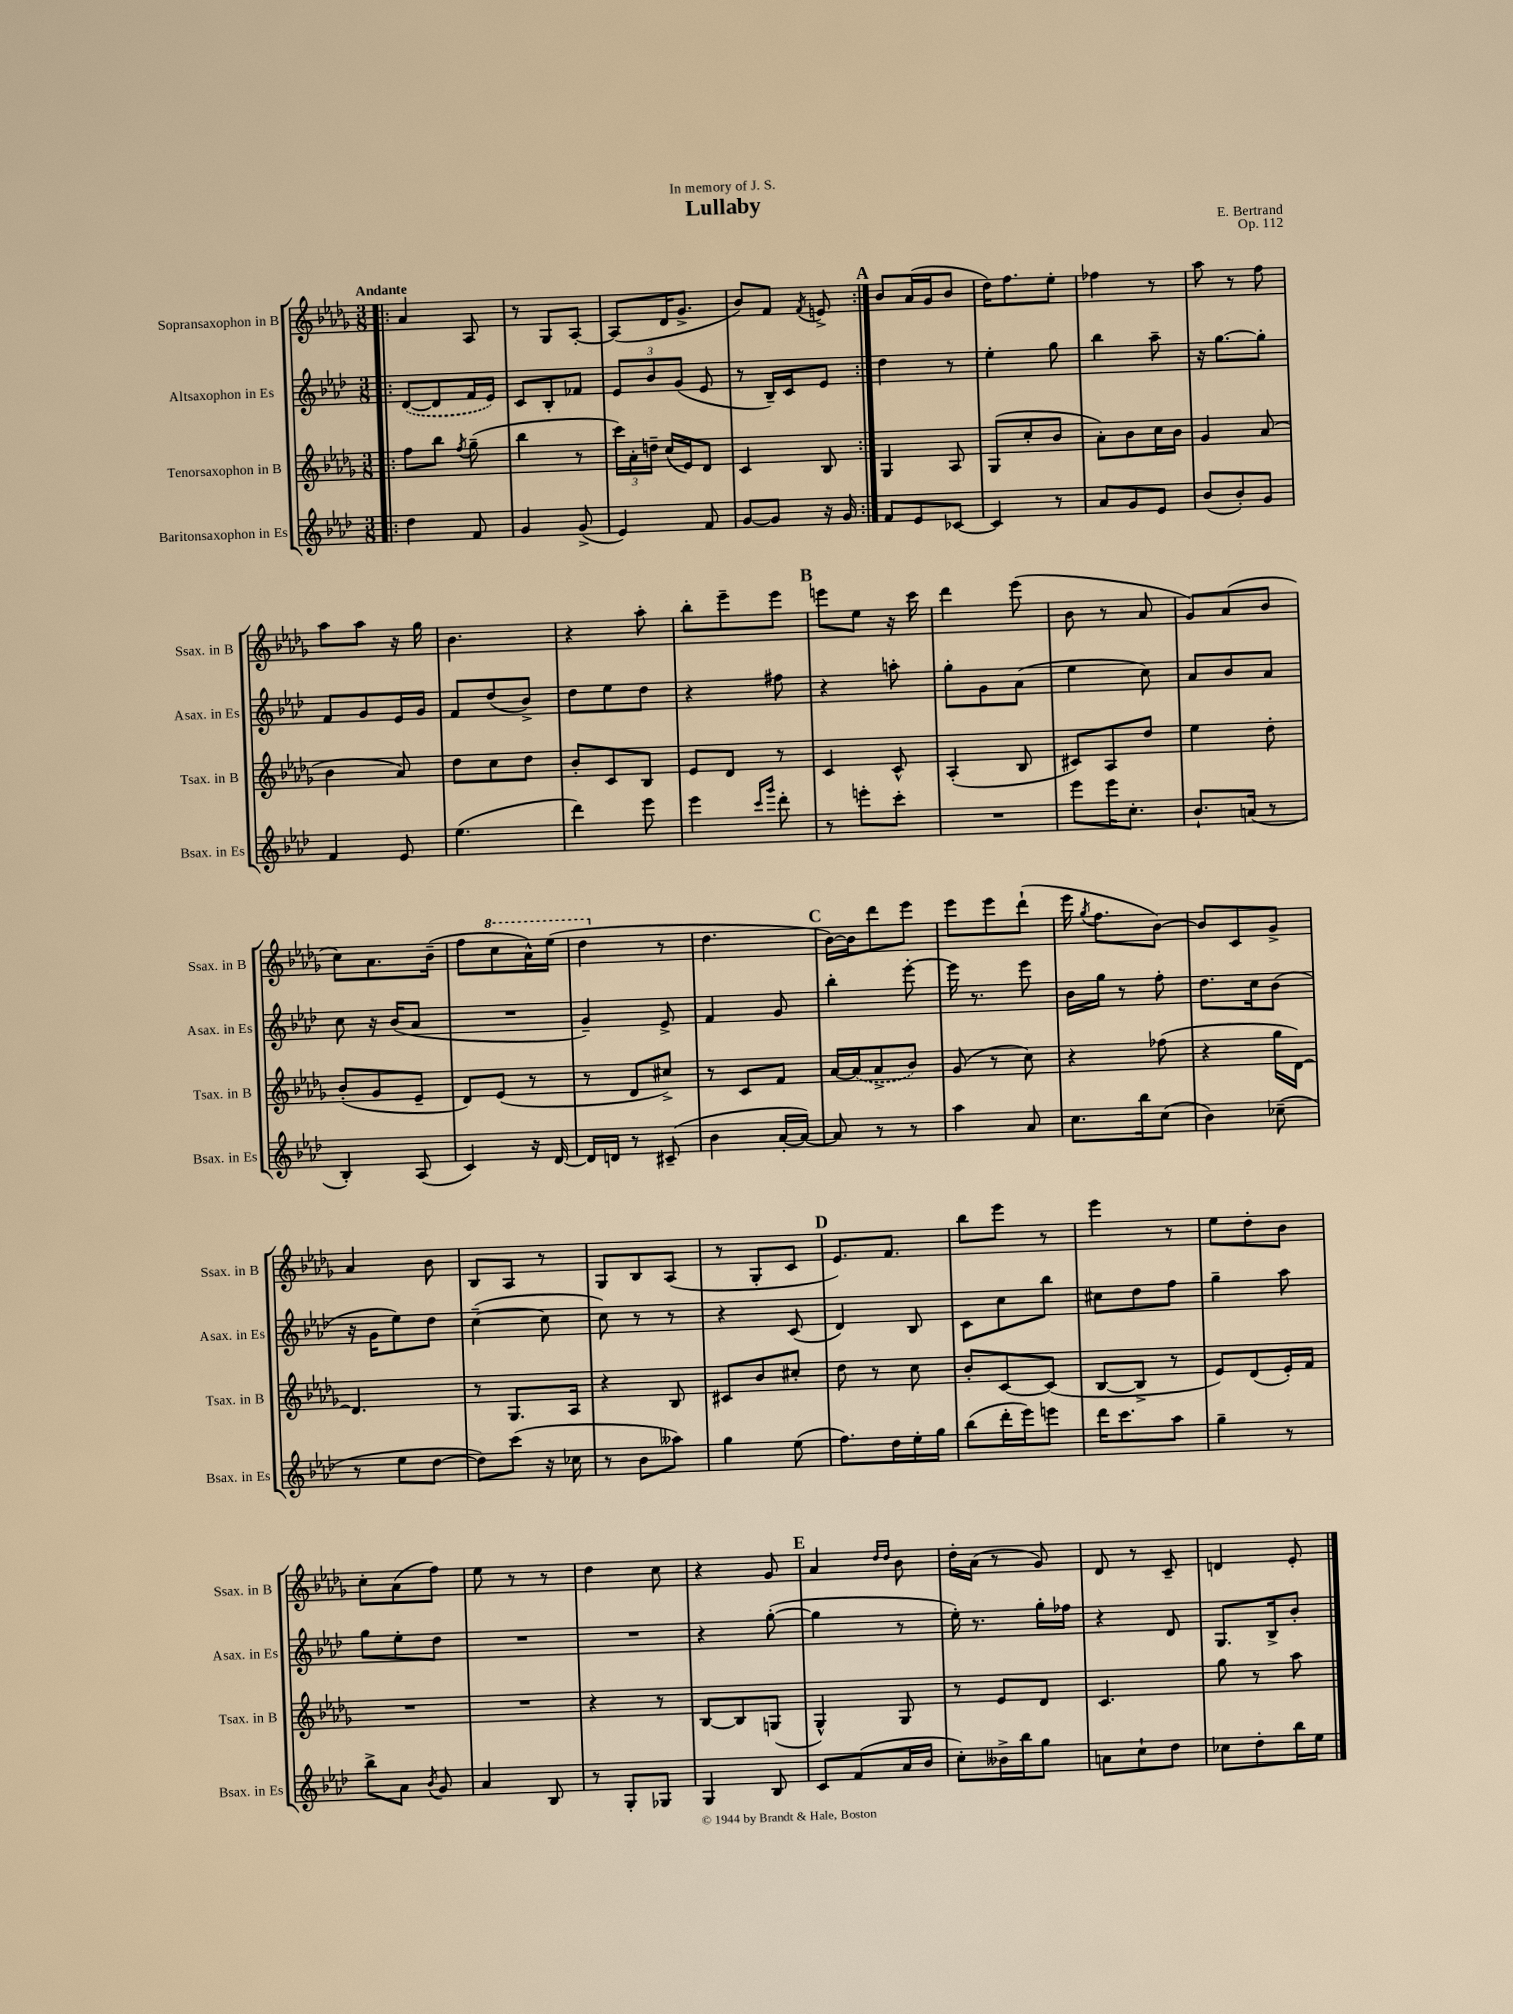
\header { title = "Lullaby" composer = "E. Bertrand" dedication = "In memory of J. S." opus = "Op. 112" }
<<
\new StaffGroup <<
\new Staff = "s0" \with { instrumentName = "Sopransaxophon in B" shortInstrumentName = "Ssax. in B" } {
    \clef treble \key des \major \numericTimeSignature \time 3/8 \tempo "Andante"
    \autoBeamOff \repeat volta 2 { \bar ".|:" aes'4 aes8 |
    r8 ges8[ aes8]~-. |
    aes8[( des'16 ges'8.]-> |
    bes'8[) f'8] \acciaccatura { f'8 } e'8-> | }
    \mark \markup { \bold "A" } bes'8[ aes'16( ges'16 bes'8] |
    des''16[) f''8. ees''8]-. |
    fes''4 r8 |
    aes''8 r8 f''8 |
    aes''8[ aes''8] r16 ges''16 |
    bes'4. |
    r4 aes''8-. |
    bes''8[-. ees'''8-- ees'''8] |
    \mark \markup { \bold "B" } e'''8[ ees''8] r16 c'''16 |
    des'''4 ees'''8( |
    bes'8 r8 aes'8 |
    ges'8[) aes'8( bes'8] |
    c''8[) aes'8. bes'16]--( |
    f''8[ \ottava #1 c'''8 aes''16-^) ees'''16]( |
    des'''4 \ottava #0 r8 |
    des''4. |
    \mark \markup { \bold "C" } bes'16[~) bes'16 des'''8 ees'''8] |
    ees'''8[ ees'''8 des'''8]-!( |
    ees'''16 \acciaccatura { ges''8 } f''8.[ bes'8]~) |
    bes'8[ c'8 ges'8]-> |
    aes'4 bes'8 |
    bes8[ aes8] r8 |
    ges8[ bes8 aes8]( |
    r8 ges8[-. c'8] |
    \mark \markup { \bold "D" } ees'8.[) f'8.] |
    bes''8[ ees'''8] r8 |
    ees'''4 r8 |
    ees''8[ des''8-. bes'8] |
    c''8[-. aes'8( f''8]) |
    ees''8 r8 r8 |
    des''4 c''8 |
    r4 ges'8 |
    \mark \markup { \bold "E" } aes'4 \grace { des''16[ des''16] } bes'8 |
    des''16[-. aes'16]( r8 ges'8) |
    des'8 r8 c'8-- |
    d'4 ees'8-. \bar "|." |
}
\new Staff = "s1" \with { instrumentName = "Altsaxophon in Es" shortInstrumentName = "Asax. in Es" } {
    \clef treble \key aes \major \numericTimeSignature \time 3/8
    \autoBeamOff \repeat volta 2 { \bar ".|:" \once \slurDashed des'8[~( des'8 f'16 ees'16]) |
    c'8[ bes8-. fes'8] |
    \tuplet 3/2 { ees'8[ bes'8 g'8]( } ees'8 |
    r8 bes16[--) c'16 ees'8] | }
    \mark \markup { \bold "A" } des''4 r8 |
    ees''4-. g''8 |
    bes''4 aes''8-- |
    r16 g''8.[~ g''8]-. |
    f'8[ g'8 ees'16 g'16] |
    f'8[ des''8( bes'8]->) |
    des''8[ ees''8 des''8] |
    r4 fis''8 |
    \mark \markup { \bold "B" } r4 a''8-. |
    g''8[-. g'8 aes'8]( |
    ees''4 c''8) |
    aes'8[ bes'8 aes'8] |
    c''8 r16 bes'16[( aes'8] |
    R4. |
    g'4--) ees'8-> |
    f'4 g'8 |
    \mark \markup { \bold "C" } bes''4-. ees'''8~-. |
    ees'''16 r8. ees'''8 |
    bes'16[ g''16] r8 f''8-. |
    des''8.[ c''16 bes'8]( |
    r16 g'16[ ees''8) des''8] |
    c''4~--( c''8 |
    c''8) r8 r8 |
    r4 c'8( |
    \mark \markup { \bold "D" } des'4) bes8 |
    c'8[ c''8 bes''8] |
    cis''8[ des''8 f''8] |
    g''4-- aes''8 |
    g''8[ ees''8-. des''8] |
    R4. |
    R4. |
    r4 g''8~-.( |
    \mark \markup { \bold "E" } g''4 r8 |
    ees''16-.) r8. g''16[-. fes''16] |
    r4 des'8 |
    g8.[ bes16-> bes'8]-. \bar "|." |
}
\new Staff = "s2" \with { instrumentName = "Tenorsaxophon in B" shortInstrumentName = "Tsax. in B" } {
    \clef treble \key des \major \numericTimeSignature \time 3/8
    \autoBeamOff \repeat volta 2 { \bar ".|:" f''8[ bes''8] \acciaccatura { f''8 } ges''8--( |
    bes''4 r8 |
    \tuplet 3/2 { c'''16[) aes'16-. d''16]-- } c''16[( ees'16) des'8] |
    c'4 bes8 | }
    \mark \markup { \bold "A" } ges4 aes8 |
    ges8[( c''8-. bes'8] |
    aes'8[-.) bes'8 c''16 bes'16] |
    ges'4 aes'8( |
    bes'4 aes'8) |
    des''8[ c''8 des''8] |
    bes'8[-. c'8 bes8] |
    ees'8[ des'8] r8 |
    \mark \markup { \bold "B" } c'4 c'8-^ |
    aes4-.( bes8 |
    cis'8[) aes8 des''8] |
    ees''4 des''8-. |
    bes'8[-.( ges'8 ees'8]-- |
    des'8[) ees'8]( r8 |
    r8 des'8[ cis''8]->) |
    r8 c'8[ f'8] |
    \mark \markup { \bold "C" } aes'16[~ \once \slurDashed aes'16( aes'8-> bes'8]) |
    ges'8( r8 c''8) |
    r4 fes''8( |
    r4 ges''16[ des'16]~) |
    des'4. |
    r8 ges8.[ aes16] |
    r4 bes8 |
    cis'8[ bes'8 cis''8]-. |
    \mark \markup { \bold "D" } des''8 r8 c''8 |
    bes'8[-. c'8~ c'8]( |
    bes8[~ bes8]-> r8 |
    ees'8[) des'8( ees'16-.) f'16] |
    R4. |
    R4. |
    r4 r8 |
    bes8[~ bes8 g8]( |
    \mark \markup { \bold "E" } ges4-^) ges8 |
    r8 ees'8[ des'8] |
    c'4. |
    ges''8 r8 aes''8 \bar "|." |
}
\new Staff = "s3" \with { instrumentName = "Baritonsaxophon in Es" shortInstrumentName = "Bsax. in Es" } {
    \clef treble \key aes \major \numericTimeSignature \time 3/8
    \autoBeamOff \repeat volta 2 { \bar ".|:" des''4 f'8 |
    g'4 g'8->( |
    ees'4) f'8 |
    g'8[~ g'8] r16 g'16 | }
    \mark \markup { \bold "A" } f'8[ ees'8 ces'8]~ |
    ces'4 r8 |
    aes'8[ g'8 ees'8] |
    bes'8[( bes'8-.) g'8] |
    f'4 ees'8 |
    ees''4.( |
    des'''4) ees'''8 |
    ees'''4 \grace { c'''16[ g'''16] } des'''8-. |
    \mark \markup { \bold "B" } r8 e'''8[-. c'''8]-. |
    R4. |
    ees'''8[ ees'''16 c''8.]-. |
    bes'8.[-! a'16]( r8 |
    bes4-.) aes8( |
    c'4) r16 des'16~ |
    des'16[ d'16] r8 cis'8--( |
    bes'4 aes'16[~-. aes'16]~) |
    \mark \markup { \bold "C" } aes'8 r8 r8 |
    aes''4 aes'8 |
    c''8.[ bes''16 c''8]( |
    bes'4) ces''8--( |
    r8 ees''8[ des''8]~ |
    des''8[) c'''8]( r16 ces''16 |
    r8 bes'8[ aeses''8]) |
    g''4 ees''8( |
    \mark \markup { \bold "D" } f''8.[) des''16 ees''16-. g''16] |
    bes''8[( des'''16-. ees'''16) e'''8] |
    des'''16[ c'''8. aes''8] |
    g''4-- r8 |
    bes''8[-> aes'8] \acciaccatura { bes'8 } g'8 |
    aes'4 bes8 |
    r8 g8[-. ges8] |
    g4 bes8 |
    \mark \markup { \bold "E" } c'8[ f'8( aes'16 bes'16] |
    c''8[-.) beses'16-> bes''16 g''8] |
    a'8[ c''8-! des''8] |
    ces''8[ des''8-. bes''16 ees''16] \bar "|." |
}
>>
>>
\layout { \context { \Score \remove "Bar_number_engraver" } }
